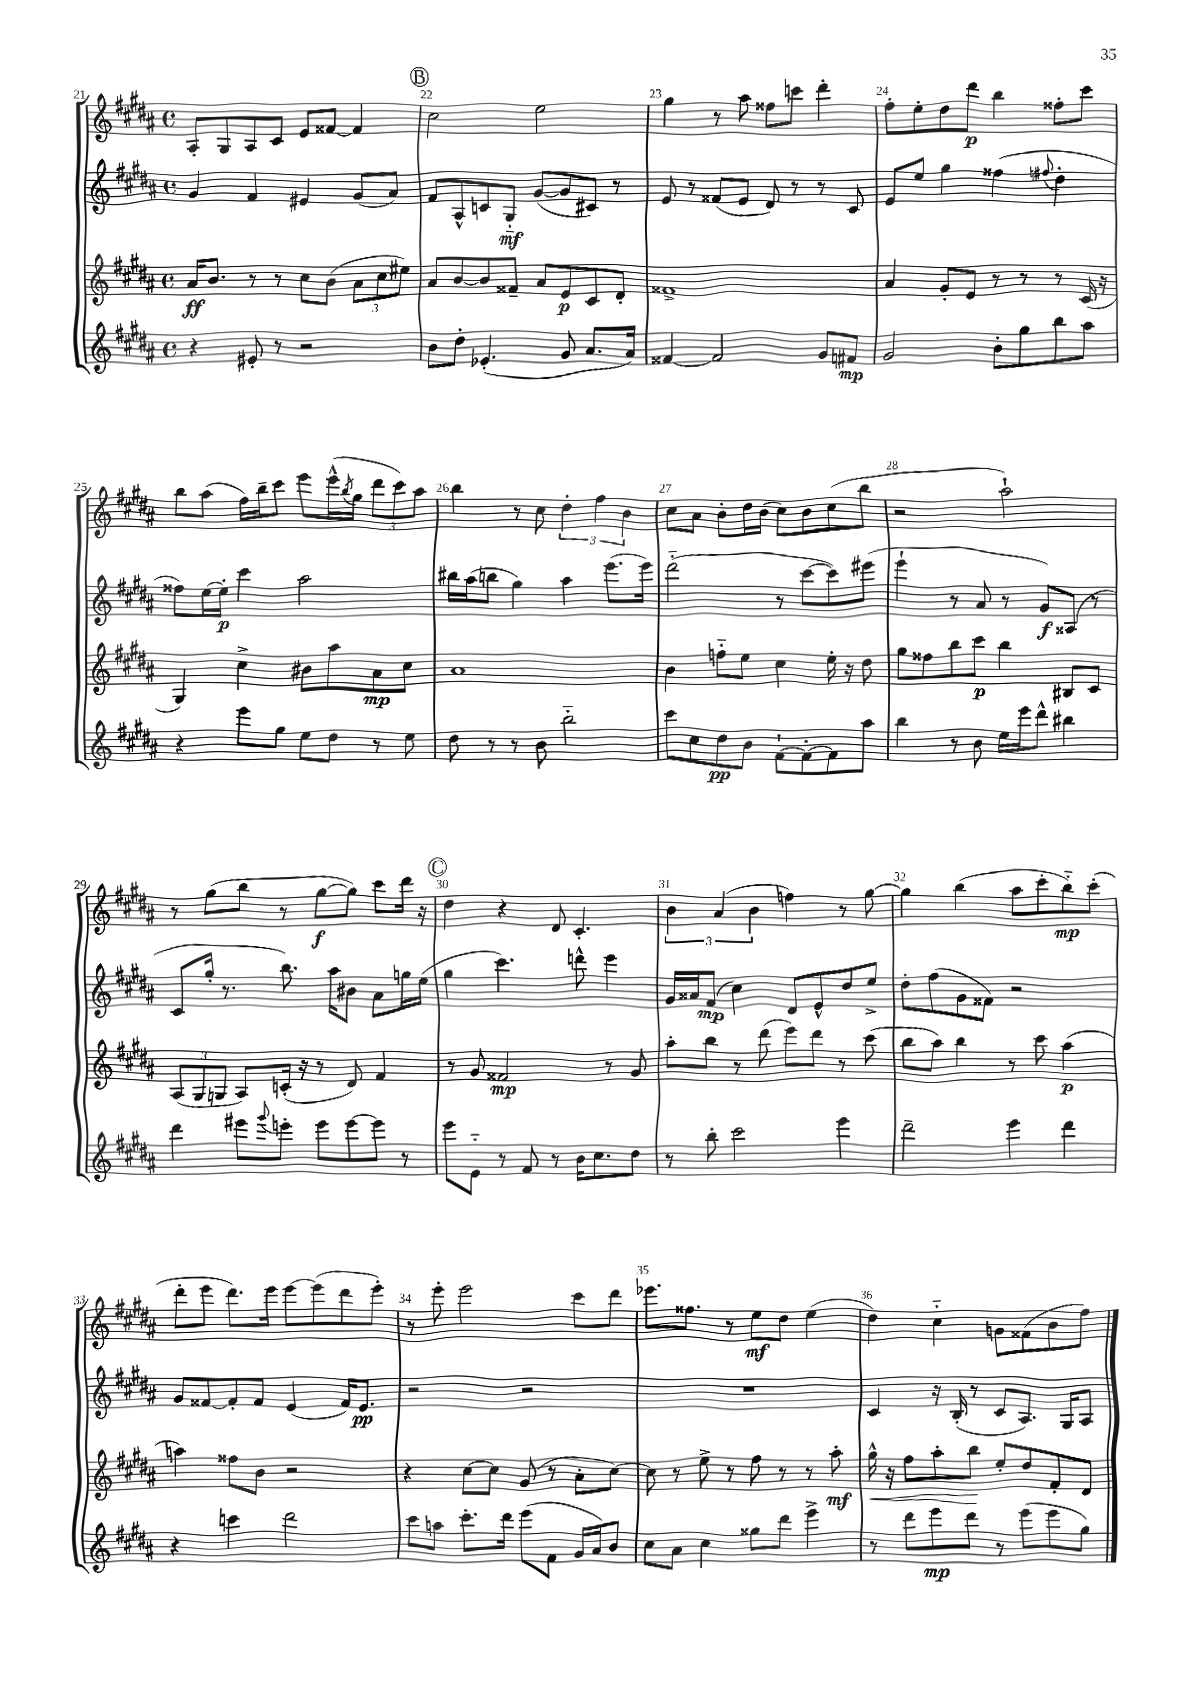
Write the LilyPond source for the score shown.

<<
\new StaffGroup <<
\new Staff = "s0" {
    \clef treble \key b \major \defaultTimeSignature \time 4/4
    ais8-. gis8 ais8 cis'8 e'8 fisis'8~ fisis'4 |
    \mark \markup { \circle "B" } cis''2 e''2 |
    gis''4 r8 ais''8 fisis''8 c'''8 dis'''4-. |
    fis''8-. e''8-. dis''8 dis'''8\p b''4 fisis''8-. cis'''8 |
    b''8 ais''8( fis''16) b''16-- cis'''8 e'''8 e'''16-^( \acciaccatura { b''8 } gis''16 \tuplet 3/2 { dis'''8 cis'''8) ais''8 } |
    b''4 r8 cis''8 \tuplet 3/2 { dis''4-. fis''4 b'4 } |
    cis''8 ais'8 b'8-. dis''16 b'16( cis''8) b'8 cis''8( b''8 |
    r2 ais''2-!) |
    r8 gis''8( b''8 r8 gis''8~\f gis''8) cis'''8 dis'''16 r16 |
    \mark \markup { \circle "C" } dis''4 r4 dis'8 cis'4.-. |
    \tuplet 3/2 { b'4 ais'4( b'4 } f''4) r8 gis''8~ |
    gis''4 b''4( ais''8 cis'''8-. b''8-_\mp) cis'''8-.( |
    dis'''8-. e'''8 dis'''8.) e'''16 e'''8~ e'''8( dis'''8 e'''8-.) |
    r8 e'''8-. e'''2 cis'''8 dis'''8 |
    ees'''8. fisis''8. r8 e''8\mf dis''8 e''4( |
    dis''4) cis''4-_ g'8 fisis'8( b'8 fis''8) \bar "|." |
}
\new Staff = "s1" {
    \clef treble \key b \major \defaultTimeSignature \time 4/4
    gis'4 fis'4 eis'4 gis'8( ais'8) |
    \mark \markup { \circle "B" } fis'8 ais8-^ c'8 gis8-_\mf gis'8~( gis'8 cis'8) r8 |
    e'8 r8 fisis'8( e'8 dis'8) r8 r8 cis'8 |
    e'8 e''8 gis''4 fisis''4( \appoggiatura { fis''8 } dis''4-. |
    fisis''8) e''16~ e''16-.\p cis'''4 ais''2 |
    bis''16 ais''16( b''8 gis''4) ais''4 e'''8.( e'''16) |
    dis'''2-_( r8 cis'''8~ cis'''8) eis'''8( |
    e'''4-! r8 ais'8 r8 gis'8\f) aisis8( r8 |
    cis'8 gis''16-. r8. b''8.) ais''16 bis'8 ais'8 g''16 e''16( |
    \mark \markup { \circle "C" } gis''4 cis'''4.) d'''8-^ e'''4 |
    gis'16 aisis'16 fis'8\mp( cis''4) dis'8 e'8-^ dis''8 e''8-> |
    dis''8-. fis''8( gis'8 fisis'8) r2 |
    gis'8 fisis'8~ fisis'8-. fisis'8 e'4( fisis'16) e'8.\pp |
    r2 r2 |
    R1 |
    cis'4 r16 b16-.( r8 cis'8 ais8.) gis16 ais8 \bar "|." |
}
\new Staff = "s2" {
    \clef treble \key b \major \defaultTimeSignature \time 4/4
    ais'16\ff b'8. r8 r8 cis''8 b'8( \tuplet 3/2 { ais'8 cis''8 eis''8) } |
    \mark \markup { \circle "B" } ais'8 b'8~ b'8 fisis'8-- ais'8 e'8\p cis'8 dis'8-. |
    fisis'1-> |
    ais'4 gis'8-. e'8 r8 r8 r8 cis'16( r16 |
    gis4) cis''4-> bis'8 ais''8 ais'8\mp cis''8 |
    ais'1 |
    b'4 f''8-_ e''8 cis''4 e''16-. r16 dis''8 |
    gis''8 fisis''8 b''8 cis'''8\p b''4 bis8 cis'8 |
    \tuplet 3/2 { ais8( gis8 g8 } ais8) c'16-.( r16 r8 dis'8) fis'4 |
    \mark \markup { \circle "C" } r8 gis'8 fisis'2\mp r8 gis'8 |
    ais''8-. b''8 r8 dis'''8( e'''8) dis'''8 r8 cis'''8( |
    b''8 ais''8) b''4 r8 cis'''8 ais''4\p( |
    a''4) fisis''8 b'8 r2 |
    r4 cis''8~ cis''8 gis'8( r8 ais'8-. cis''8~) |
    cis''8 r8 e''8-> r8 fis''8 r8 r8 ais''8-.\mf |
    gis''16-^\< r16 fis''8 ais''8-. b''8\! e''8-. dis''8 fis'8-. dis'8 \bar "|." |
}
\new Staff = "s3" {
    \clef treble \key b \major \defaultTimeSignature \time 4/4
    r4 eis'8-. r8 r2 |
    \mark \markup { \circle "B" } b'8 dis''8-. ees'4.-.( gis'8 ais'8. ais'16) |
    fisis'4~ fisis'2 gis'8 fis'8\mp |
    gis'2 b'8-. gis''8 b''8 ais''8 |
    r4 e'''8 gis''8 e''8 dis''8 r8 e''8 |
    dis''8 r8 r8 b'8 b''2-_ |
    cis'''8 cis''8 dis''8\pp b'8 fis'8~-! fis'8~-. fis'8 ais''8 |
    b''4 r8 b'8 e''16 e'''16 dis'''8-^ bis''4 |
    dis'''4 eis'''8 \appoggiatura { gis'''8 } e'''8-. e'''8 e'''8~ e'''8 r8 |
    \mark \markup { \circle "C" } e'''8 e'8-_ r8 fis'8 r8 b'16 cis''8. dis''8 |
    r8 b''8-. cis'''2 e'''4 |
    dis'''2-- e'''4 dis'''4 |
    r4 c'''4 dis'''2 |
    cis'''8 a''8 cis'''8.-. dis'''16 e'''8( fis'8 gis'16 ais'16) b'8 |
    cis''8 ais'8 cis''4 gisis''8 dis'''8 e'''4-> |
    r8 dis'''8 e'''8\mp dis'''8 r8 e'''8( e'''8 gis''8) \bar "|." |
}
>>
>>
\layout { \context { \Score currentBarNumber = #21 \override BarNumber.break-visibility = ##(#f #t #t) barNumberVisibility = #all-bar-numbers-visible } }
